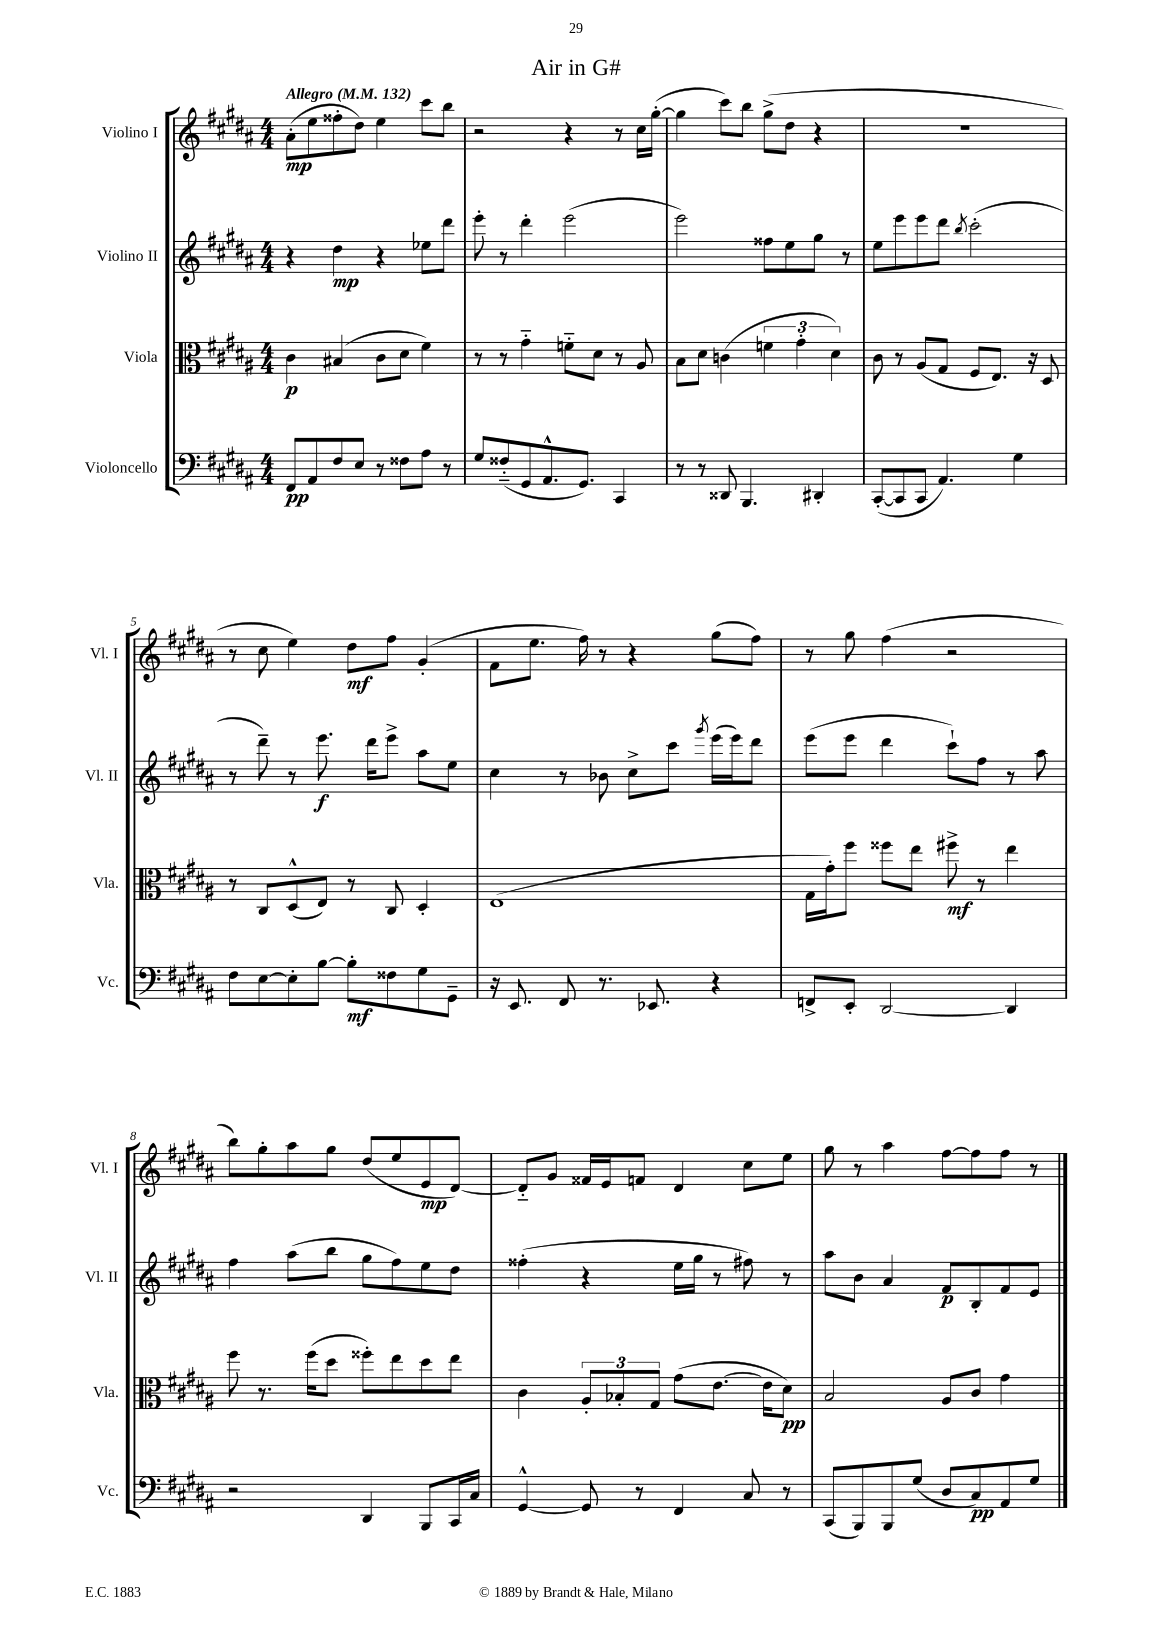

**kern	**kern	**kern	**kern
*staff4	*staff3	*staff2	*staff1
*clefF4	*clefC3	*clefG2	*clefG2
*k[f#c#g#d#a#]	*k[f#c#g#d#a#]	*k[f#c#g#d#a#]	*k[f#c#g#d#a#]
*M4/4	*M4/4	*M4/4	*M4/4
*MM132	*MM132	*MM132	*MM132
8FF#/L	4c#\	4r	(8a#'\L
8AA#/	.	.	8ee\
8F#/	(4B#/	4dd#\	8ff##'\
8E/J	.	.	8dd#\J)
8r	8c#\L	4r	4ee\
8F##\L	8d#\J	.	.
8A#\J	4f#\)	8ee-\L	8ccc#\L
8r	.	8ddd#\J	8bb\J
=	=	=	=
8G#/L	8r	8eee'\	2r
(8F##'~/	8r	8r	.
8GG#/	4g#'~\	4ddd#'\	.
8.AA#^^/	.	.	.
.	8f'~\L	(2eee\	4r
8.GG#/J)	.	.	.
.	8d#\J	.	.
4CC#/	8r	.	8r
.	8A#/	.	16cc#\LL
.	.	.	([16gg#'\JJ
=	=	=	=
8r	8B\L	2eee\)	4gg#\]
8r	8d#\J	.	.
8DD##/	(4c\	.	8ccc#\L)
4.BBB/	.	.	8bb\J
.	6f\	8ff##\L	(8gg#^\L
.	.	8ee\	8dd#\J
.	6g#'\	.	.
4DD#'/	.	8gg#\J	4r
.	6d#\)	.	.
.	.	8r	.
=	=	=	=
([8CC#'/L	8c#\	8ee\L	1r
8CC#/]	8r	8eee\	.
8CC#/J	(8A#/L	8eee\	.
4.AA#/)	8G#/J	8ddd#\J	.
.	.	8qbb/	.
.	8F#/L	(2ccc#'\	.
.	8.E/J)	.	.
4G#\	.	.	.
.	16r	.	.
.	8D#/	.	.
=	=	=	=
8F#\L	8r	8r	8r
[8E\	8C#/L	8ddd#~\)	8cc#\
8E'\]	(8D#^^/	8r	4ee\)
[8B\J	8E/J)	8.eee\	.
8B'\]L	8r	.	8dd#\L
.	.	16ddd#\LK	.
8F##\	8C#/	8eee^\J	8ff#\J
8G#\	4D#'/	8aa#\L	(4g#'/
8GG#~\J	.	8ee\J	.
=	=	=	=
16r	(1E	4cc#\	8f#\L
8.EE/	.	.	.
.	.	.	8.ee\J
8FF#/	.	8r	.
.	.	.	16ff#\)
8.r	.	8b-\	8r
.	.	8cc#^\L	4r
8.EE-/	.	.	.
.	.	8ccc#\J	.
.	.	8qggg#/	.
4r	.	(16eee\LL	(8gg#\L
.	.	16eee\J)	.
.	.	8ddd#\J	8ff#\J)
=	=	=	=
8FF^/L	16G#\LL	(8eee\L	8r
.	16g#'\J)	.	.
8EE'/J	8ff#\J	8eee\J	8gg#\
[2DD#/	8ff##\L	4ddd#\	(4ff#\
.	8ee\J	.	.
.	8ff#^\	8ccc#`\L)	2r
.	8r	8ff#\J	.
4DD#/]	4ee\	8r	.
.	.	8aa#\	.
=	=	=	=
2r	8ff#\	4ff#\	8bb\L)
.	8.r	.	8gg#'\
.	.	(8aa#\L	8aa#\
.	(16ff#\LK	.	.
.	8dd#\J	8bb\J	8gg#\J
4DD#/	8ff##'\L)	8gg#\L	(8dd#/L
.	8ee\	8ff#\)	8ee/
8BBB/L	8dd#\	8ee\	8e/
16CC#/L	8ee\J	8dd#\J	[8d#/J)
16C#/JJ	.	.	.
=	=	=	=
[4GG#^^/	4c#\	(4ff##'\	8d#'~/]L
.	.	.	8g#/J
8GG#/]	12A#'/L	4r	16f##/LL
.	.	.	16e/J
.	12B-'/	.	.
8r	.	.	8f/J
.	12G#/J	.	.
4FF#/	(8g#\L	16ee\LL	4d#/
.	.	16gg#\JJ	.
.	[8.e\J	8r	.
8C#/	.	8ff#\)	8cc#\L
.	16e\]LK	.	.
8r	8d#\J)	8r	8ee\J
=	=	=	=
(8CC#/L	2B/	8aa#\L	8gg#\
8BBB/)	.	8b\J	8r
8BBB/	.	4a#/	4aa#\
(8G#/J	.	.	.
8D#/L	8A#/L	8f#/L	[8ff#\L
8C#/)	8c#/J	8B'/	8ff#\]
8AA#/	4g#\	8f#/	8ff#\J
8G#/J	.	8e/J	8r
==	==	==	==
*-	*-	*-	*-
